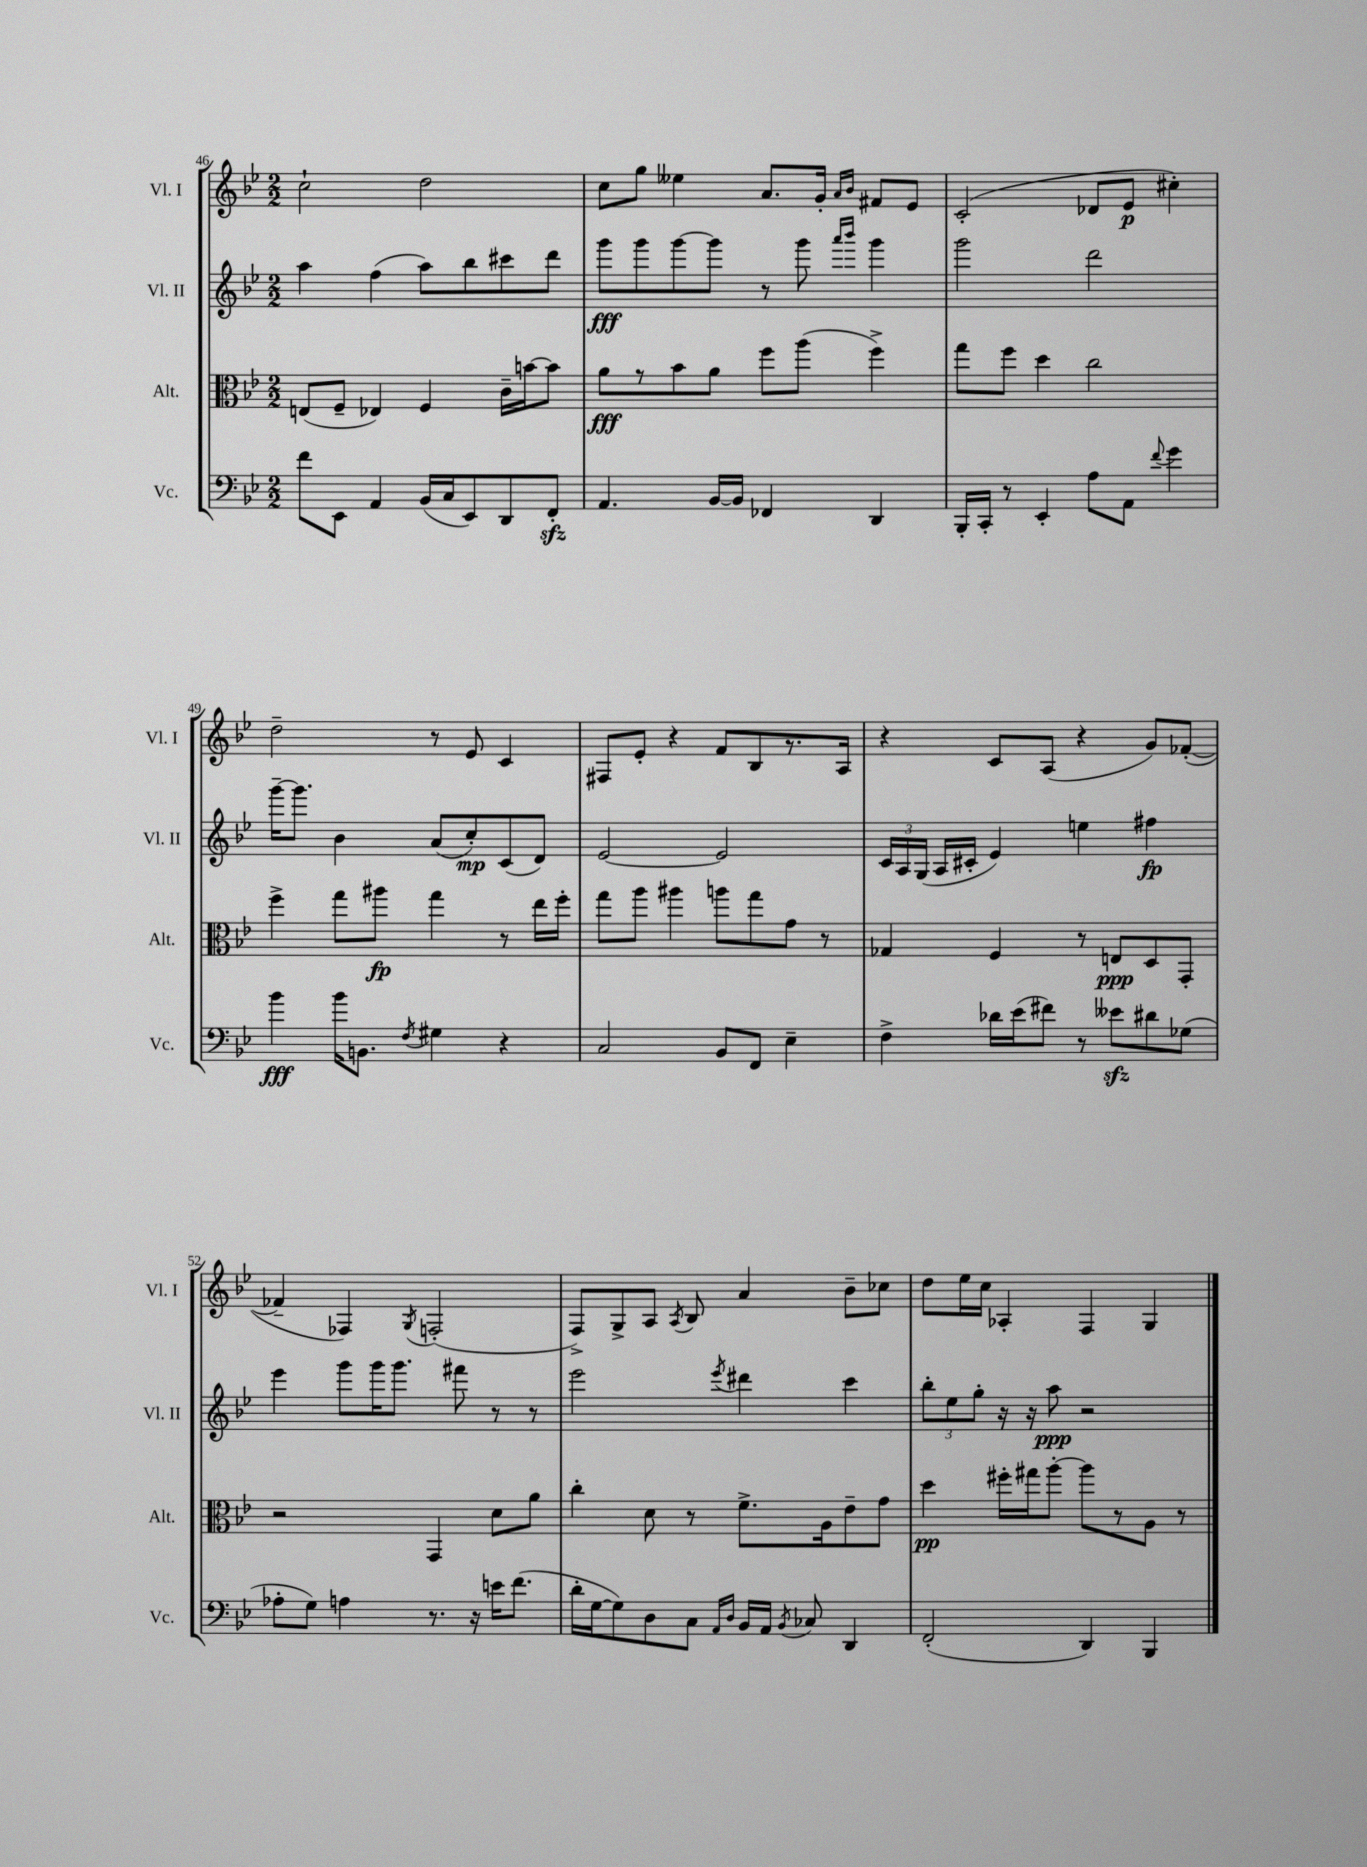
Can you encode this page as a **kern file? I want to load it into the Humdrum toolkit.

**kern	**dynam	**kern	**dynam	**kern	**dynam	**kern	**dynam
*part4	*part4	*part3	*part3	*part2	*part2	*part1	*part1
*staff4	*staff4	*staff3	*staff3	*staff2	*staff2	*staff1	*staff1
*I"Vc.	*	*I"Alt.	*	*I"Vl. II	*	*I"Vl. I	*
*I'Vc.	*	*I'Alt.	*	*I'Vl. II	*	*I'Vl. I	*
*clefF4	*	*clefC3	*	*clefG2	*	*clefG2	*
*k[b-e-]	*	*k[b-e-]	*	*k[b-e-]	*	*k[b-e-]	*
*M2/2	*	*M2/2	*	*M2/2	*	*M2/2	*
=46	=46	=46	=46	=46	=46	=46	=46
8f\L	.	(8En/L	.	4aa\	.	2cc`\	.
8EE-\J	.	8F~/J	.	.	.	.	.
4AA/	.	4E-X/)	.	(4ff\	.	.	.
(16BB-/LL	.	4F/	.	8aa\L)	.	2dd\	.
16C/J	.	.	.	.	.	.	.
8EE-/)	.	.	.	8bb-\	.	.	.
8DD/	.	16c~\LL	.	8ccc#X\	.	.	.
.	.	[16bn\J	.	.	.	.	.
8FFzz'/J	.	8b\J]	.	8ddd\J	.	.	.
=47	=47	=47	=47	=47	=47	=47	=47
4.AA/	.	8a\L	fff	8ggg\L	fff	8cc\L	.
.	.	8r	.	8ggg\	.	8gg\J	.
.	.	8b-\	.	[8ggg\	.	4ee--X\	.
[16BB-/LL	.	8a\J	.	8ggg\J]	.	.	.
16BB-/JJ]	.	.	.	.	.	.	.
4FF-X/	.	8ff\L	.	8r	.	8.a/L	.
.	.	(8aa\J	.	8ggg\	.	.	.
.	.	.	.	.	.	16g'/Jk	.
.	.	.	.	16qqaaa/LL	.	16qqa/LL	.
.	.	.	.	16qqbbb-/JJ	.	16qqb-/JJ	.
4DD/	.	4ff^\)	.	4ggg\	.	8f#X/L	.
.	.	.	.	.	.	8e-/J	.
=48	=48	=48	=48	=48	=48	=48	=48
16BBB-'/LL	.	8gg\L	.	2ggg\	.	(2c'/	.
16CC'/JJ	.	.	.	.	.	.	.
8r	.	8ff\J	.	.	.	.	.
4EE-'/	.	4dd\	.	.	.	.	.
8A\L	.	2cc\	.	2ddd\	.	8d-X/L	.
8AA\J	.	.	.	.	.	8e-/J	p
8qqf/	.	.	.	.	.	.	.
4g\	.	.	.	.	.	4cc#X'\)	.
!!LO:LB:g=z
=49	=49	=49	=49	=49	=49	=49	=49
4b-\	fff	4ff^\	.	[16ggg~\KL	.	2dd~\	.
.	.	.	.	8.ggg\J]	.	.	.
16b-\KL	.	8gg\L	.	4b-\	.	.	.
8.BBn\J	.	.	.	.	.	.	.
.	.	8aa#X\J	fp	.	.	.	.
8qF/	.	.	.	.	.	.	.
4G#X\	.	4gg\	.	(8a/L	.	8r	.
.	.	.	.	8cc'/)	mp	8e-/	.
4r	.	8r	.	(8c/	.	4c/	.
.	.	16ee-\LL	.	8d/J)	.	.	.
.	.	16ff'\JJ	.	.	.	.	.
=50	=50	=50	=50	=50	=50	=50	=50
2C/	.	8gg\L	.	[2e-/	.	8F#X/L	.
.	.	8aa\J	.	.	.	8e-'/J	.
.	.	4aa#X\	.	.	.	4r	.
8BB-/L	.	8aan\L	.	2e-/]	.	8f/L	.
8FF/J	.	8gg\	.	.	.	8B-/	.
4E-~\	.	8g\J	.	.	.	8.r	.
.	.	8r	.	.	.	.	.
.	.	.	.	.	.	16A/Jk	.
=51	=51	=51	=51	=51	=51	=51	=51
4F^\	.	4G-X/	.	24c/LL	.	4r	.
.	.	.	.	24A/	.	.	.
.	.	.	.	(24G/JJ	.	.	.
.	.	.	.	16A/LL	.	.	.
.	.	.	.	16c#X'/JJ	.	.	.
16d-X\LL	.	4F/	.	4e-/)	.	8c/L	.
(16e-\J	.	.	.	.	.	.	.
8f#X\J)	.	.	.	.	.	(8A/J	.
8r	.	8r	.	4een\	.	4r	.
8e--Xzz\L	.	8En/L	ppp	.	.	.	.
8d#X\	.	8D/	.	4ff#X\	fp	8g/L)	.
(8G-X\J	.	8GG'/J	.	.	.	([8f-X'/J	.
!!LO:LB:g=z
=52	=52	=52	=52	=52	=52	=52	=52
8A-X'\L	.	2r	.	4eee-\	.	4f-X~/]	.
8G\J)	.	.	.	.	.	.	.
4An\	.	.	.	8ggg\L	.	4F-X/)	.
.	.	.	.	16ggg\K	.	.	.
.	.	.	.	8.ggg\J	.	.	.
.	.	.	.	.	.	8qG/	.
8.r	.	4GG/	.	.	.	(2Fn'/	.
.	.	.	.	8fff#X\	.	.	.
16r	.	.	.	.	.	.	.
16en\KL	.	8d\L	.	8r	.	.	.
(8.f\J	.	.	.	.	.	.	.
.	.	8a\J	.	8r	.	.	.
=53	=53	=53	=53	=53	=53	=53	=53
16d'\LL	.	4cc'\	.	2eee-\	.	8F^/L)	.
[16G\J	.	.	.	.	.	.	.
8G\])	.	.	.	.	.	8G^/	.
8D\	.	8d\	.	.	.	8A/J	.
.	.	.	.	.	.	8qA/	.
8C\J	.	8r	.	.	.	8B-/	.
16qqAA/LL	.	.	.	.	.	.	.
16qqD/JJ	.	.	.	8qeee-/	.	.	.
16BB-/LL	.	8.f^\L	.	4ddd#X\	.	4a/	.
16AA/JJ	.	.	.	.	.	.	.
8qBB-/	.	.	.	.	.	.	.
8C-X/	.	.	.	.	.	.	.
.	.	16A\k	.	.	.	.	.
4DD/	.	8e-~\	.	4ccc\	.	8b-~\L	.
.	.	8g\J	.	.	.	8cc-X\J	.
=54	=54	=54	=54	=54	=54	=54	=54
(2FF'/	.	4dd\	pp	12bb-'\L	.	8dd\L	.
.	.	.	.	12ee-\	.	.	.
.	.	.	.	.	.	16ee-\L	.
.	.	.	.	12gg'\J	.	.	.
.	.	.	.	.	.	16cc\JJ	.
.	.	16ff#X'\LL	.	16r	.	4A-X'/	.
.	.	16gg#X\J	.	16r	.	.	.
.	.	[8aa'\J	.	8aa\	ppp	.	.
4DD/)	.	8aa\L]	.	2r	.	4F/	.
.	.	8r	.	.	.	.	.
4BBB-/	.	8A\J	.	.	.	4G/	.
.	.	8r	.	.	.	.	.
==	==	==	==	==	==	==	==
*-	*-	*-	*-	*-	*-	*-	*-
